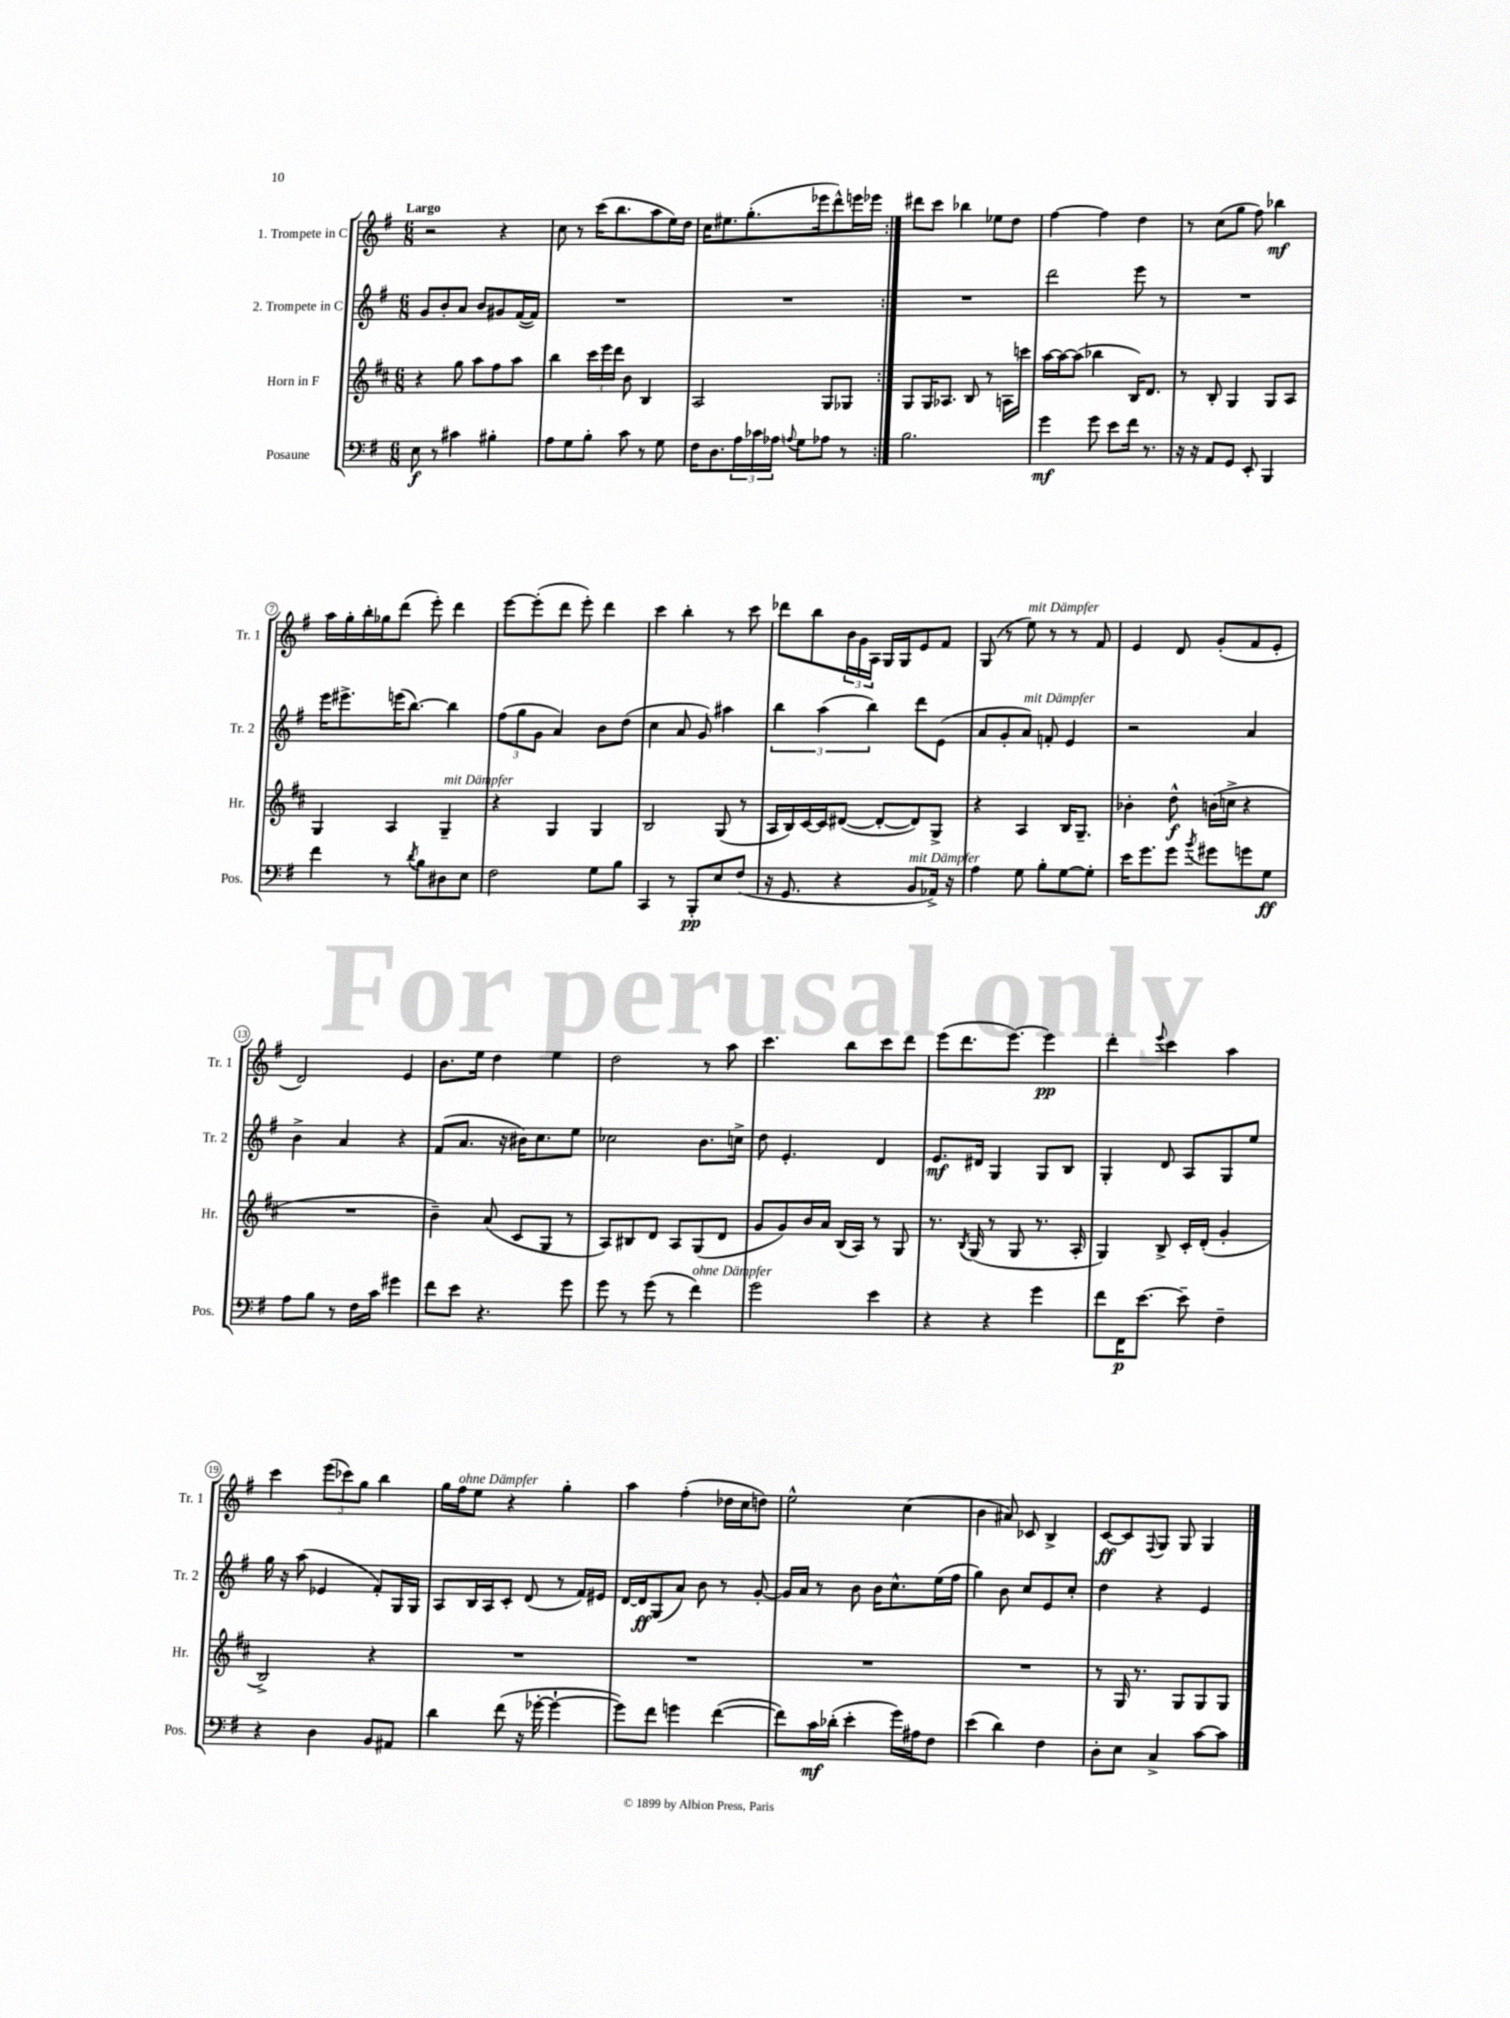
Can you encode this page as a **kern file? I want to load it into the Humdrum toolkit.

**kern	**dynam	**kern	**dynam	**kern	**dynam	**kern	**dynam
*part4	*part4	*part3	*part3	*part2	*part2	*part1	*part1
*staff4	*staff4	*staff3	*staff3	*staff2	*staff2	*staff1	*staff1
*I"Posaune	*	*I"Horn in F	*	*I"2. Trompete in C	*	*I"1. Trompete in C	*
*I'Pos.	*	*I'Hr.	*	*I'Tr. 2	*	*I'Tr. 1	*
*clefF4	*	*clefG2	*	*clefG2	*	*clefG2	*
*k[f#]	*	*k[f#c#]	*	*k[f#]	*	*k[f#]	*
*M6/8	*	*M6/8	*	*M6/8	*	*M6/8	*
=1	=1	=1	=1	=1	=1	=1	=1
!	!	!	!	!	!	!LO:TX:a:B:t=Largo	!
8E\	f	4r	.	8g/L	.	2r	.
8r	.	.	.	8b'/	.	.	.
4c#X\	.	8gg\	.	8a/J	.	.	.
.	.	8aa\L	.	8b/L	.	.	.
4B#X'\	.	8ff#\	.	8g#X/	.	4r	.
.	.	8aa\J	.	([16f#/L	.	.	.
.	.	.	.	16f#/JJ])	.	.	.
=2	=2	=2	=2	=2	=2	=2	=2
8A\L	.	4bb\	.	2.r	.	8cc\	.
8G\	.	.	.	.	.	8r	.
8B'\J	.	24ccc#\LL	.	.	.	(16ccc\KL	.
.	.	24eee\	.	.	.	.	.
.	.	.	.	.	.	8.bb\	.
.	.	24ddd\JJ	.	.	.	.	.
8c\	.	8b\	.	.	.	.	.
8r	.	4B/	.	.	.	8aa\	.
8G\	.	.	.	.	.	16ee\L)	.
.	.	.	.	.	.	16dd\JJ	.
=3	=3	=3	=3	=3	=3	=3	=3
16F#\KL	.	2A/	.	2.r	.	16cc\KL	.
8.D\	.	.	.	.	.	8.ee#X\	.
24A\L	.	.	.	.	.	(8.gg'\	.
24c-X\	.	.	.	.	.	.	.
24A-X\JJ	.	.	.	.	.	.	.
8qqAn/	.	.	.	.	.	.	.
8G\L	.	.	.	.	.	.	.
.	.	.	.	.	.	16eee-X\k	.
8A-X\J	.	8G/L	.	.	.	8ddd^^\)	.
8r	.	8G-X/J	.	.	.	16eeen\L	.
.	.	.	.	.	.	16eee-X\JJ	.
=4:|!	=4:|!	=4:|!	=4:|!	=4:|!	=4:|!	=4:|!	=4:|!
2.B\	.	8G/L	.	2.r	.	8ddd#X\L	.
.	.	16G/K	.	.	.	8ccc\J	.
.	.	8.A-X/J	.	.	.	.	.
.	.	.	.	.	.	4bb-X\	.
.	.	8B/	.	.	.	.	.
.	.	8r	.	.	.	8ee-X\L	.
.	.	16An\LL	.	.	.	8dd\J	.
.	.	16cccn\JJ	.	.	.	.	.
=5	=5	=5	=5	=5	=5	=5	=5
4g\	mf	[16aa\LL	.	2ddd\	.	[4ff#\	.
.	.	16aa\J_	.	.	.	.	.
.	.	(8aa\J]	.	.	.	.	.
8g\	.	4bb-X\	.	.	.	4ff#\]	.
8e\L	.	.	.	.	.	.	.
16f#\Jk	.	16B/KL)	.	8eee\	.	4dd\	.
8.r	.	8.d/J	.	.	.	.	.
.	.	.	.	8r	.	.	.
=6	=6	=6	=6	=6	=6	=6	=6
16r	.	8r	.	2.r	.	8r	.
16r	.	.	.	.	.	.	.
8AA/L	.	8B'/	.	.	.	(8cc\L	.
8GG/J	.	4G/	.	.	.	8gg\J	.
8EE'/	.	.	.	.	.	8ff#\)	.
4BBB/	.	8G/L	.	.	.	4bb-X\	mf
.	.	8A/J	.	.	.	.	.
!!LO:LB:g=z
=7	=7	=7	=7	=7	=7	=7	=7
4f#\	.	4G/	.	16eee\KL	.	16aa\LL	.
.	.	.	.	8.eee#X^\	.	16gg'\	.
.	.	.	.	.	.	16bb'\	.
.	.	.	.	.	.	16gg-X\J	.
8r	.	4A/	.	(16eeen\K	.	(8ddd\J	.
.	.	.	.	[8.bb\J)	.	.	.
8qd/	.	.	.	.	.	.	.
8B\L	.	.	.	.	.	8eee'\)	.
!	!	!LO:TX:a:i:t=mit Dämpfer	!	!	!	!	!
8D#X\	.	4G~/	.	4bb\]	.	4ddd\	.
8E\J	.	.	.	.	.	.	.
=8	=8	=8	=8	=8	=8	=8	=8
2F#\	.	4r	.	(12ff#\L	.	[8eee\L	.
.	.	.	.	12gg\	.	.	.
.	.	.	.	.	.	(8eee'\]	.
.	.	.	.	12g\J	.	.	.
.	.	4G/	.	4a/)	.	8ddd\J	.
.	.	.	.	.	.	8eee'\)	.
8G\L	.	4G/	.	8b\L	.	4ddd\	.
8B\J	.	.	.	(8dd\J	.	.	.
=9	=9	=9	=9	=9	=9	=9	=9
4CC/	.	2B/	.	4cc\	.	4ccc\	.
8r	.	.	.	8a/	.	4bb'\	.
8BBB'/L	pp	.	.	8g/)	.	.	.
8E/	.	(8G/	.	4aa#X\	.	8r	.
(8F#/J	.	8r	.	.	.	8ccc\	.
=10	=10	=10	=10	=10	=10	=10	=10
16r	.	16A/LL	.	6bb\	.	8ddd-X\L	.
8.GG/	.	16B/)	.	.	.	.	.
.	.	[16c#/	.	.	.	8bb\	.
.	.	.	.	(6aa\	.	.	.
.	.	16c#/J]	.	.	.	.	.
4r	.	([8d#X/J	.	.	.	24b\L	.
.	.	.	.	.	.	24g\	.
.	.	.	.	6bb\)	.	24A\JJ	.
.	.	8d#'/L_	.	.	.	16G/LL	.
.	.	.	.	.	.	16G/J	.
!LO:TX:a:i:t=mit Dämpfer	!	!	!	!	!	!	!
8BB/L	.	8d#/])	.	8ddd\L	.	8e/	.
16AA-X^/Jk)	.	8G^/J	.	(8e\J	.	8f#/J	.
16r	.	.	.	.	.	.	.
=11	=11	=11	=11	=11	=11	=11	=11
4A\	.	4r	.	8a/L	.	(8G/	.
.	.	.	.	8g'/	.	8r	.
!	!	!	!	!	!	!LO:TX:a:i:t=mit Dämpfer	!
!	!	!	!	!LO:TX:a:i:t=mit Dämpfer	!	!	!
8G\	.	4A/	.	8a/J)	.	8ee\)	.
8B'\L	.	.	.	8fn'/	.	8r	.
[8G\	.	16B/KL	.	4e/	.	8r	.
.	.	8.G~/J	.	.	.	.	.
8G'\J]	.	.	.	.	.	8f#/	.
=12	=12	=12	=12	=12	=12	=12	=12
16e\KL	.	4b-X'\	.	2r	.	4e/	.
8.g\	.	.	.	.	.	.	.
8g\J	.	8dd^^\	f	.	.	8d/	.
8qb/	.	.	.	.	.	.	.
8g#X\L	.	(16bn\LL	.	.	.	(8g'/L	.
.	.	16ccn^\JJ	.	.	.	.	.
8gn\	.	4r	.	4a/	.	8f#/	.
8G\J	ff	.	.	.	.	8e'/J	.
!!LO:LB:g=z
=13	=13	=13	=13	=13	=13	=13	=13
8A\L	.	2.r	.	4b^\	.	2d/)	.
8B\J	.	.	.	.	.	.	.
8r	.	.	.	4a/	.	.	.
16F#\LL	.	.	.	.	.	.	.
16c\JJ	.	.	.	.	.	.	.
4g#X\	.	.	.	4r	.	4e/	.
=14	=14	=14	=14	=14	=14	=14	=14
8f#\L	.	4b~\)	.	(8f#/L	.	8.b\L	.
8e\J	.	.	.	8.a/J	.	.	.
.	.	.	.	.	.	16ee\Jk	.
4.r	.	(8a/	.	.	.	4dd\	.
.	.	.	.	16r	.	.	.
.	.	8c#/L	.	16b#X\KL)	.	.	.
.	.	.	.	8.cc\	.	.	.
.	.	8G/J	.	.	.	4ee\	.
8g\	.	8r	.	8ee\J	.	.	.
=15	=15	=15	=15	=15	=15	=15	=15
8g\	.	8A/L)	.	2cc-X\	.	2dd\	.
8r	.	8B#X/	.	.	.	.	.
(8g\	.	8d/J	.	.	.	.	.
8r	.	8A/L	.	.	.	.	.
!LO:TX:a:i:t=ohne Dämpfer	!	!	!	!	!	!	!
4f#\)	.	(8G/	.	8.b\L	.	8r	.
.	.	8d/J	.	.	.	8aa\	.
.	.	.	.	16ccn^\Jk	.	.	.
=16	=16	=16	=16	=16	=16	=16	=16
2g\	.	8g/L	.	8dd\	.	4.ccc\	.
.	.	8g/)	.	4.e'/	.	.	.
.	.	16b/L	.	.	.	.	.
.	.	16a/JJ	.	.	.	.	.
.	.	(16B/LL	.	.	.	8bb\L	.
.	.	16A/JJ)	.	.	.	.	.
4e\	.	8r	.	4d/	.	8ccc\	.
.	.	8G/	.	.	.	8ddd\J	.
=17	=17	=17	=17	=17	=17	=17	=17
4r	.	8.r	.	8.e/L	mf	(8eee\L	.
.	.	.	.	.	.	8.ddd\	.
.	.	8qB/	.	.	.	.	.
.	.	(16G/	.	16d#X/Jk	.	.	.
4r	.	8r	.	4G/	.	.	.
.	.	.	.	.	.	[8.eee\J)	.
.	.	8G/	.	.	.	.	.
4g\	.	8.r	.	8G/L	.	4eee\]	pp
.	.	.	.	8B/J	.	.	.
.	.	16A'/	.	.	.	.	.
=18	=18	=18	=18	=18	=18	=18	=18
8f#\L	.	4G/)	.	4G'/	.	4ddd'\	.
16FF#\K	p	.	.	.	.	.	.
[8.e\J	.	.	.	.	.	.	.
.	.	.	.	.	.	8qqeee/	.
.	.	8B^/	.	8d/	.	4ccc\	.
8e~\]	.	16c#'/LL	.	8A/L	.	.	.
.	.	(16d'/JJ	.	.	.	.	.
4F#~\	.	4g'/	.	8G/	.	4aa\	.
.	.	.	.	8ee/J	.	.	.
!!LO:LB:g=z
=19	=19	=19	=19	=19	=19	=19	=19
4r	.	2B^/)	.	16gg\	.	4ccc\	.
.	.	.	.	16r	.	.	.
.	.	.	.	(8aa\	.	.	.
4D\	.	.	.	4e-X/	.	(12eee\L	.
.	.	.	.	.	.	12ccc-X\)	.
.	.	.	.	.	.	12gg\J	.
8BB/L	.	4r	.	8f#'/L)	.	4bb\	.
8AA#X/J	.	.	.	16G/L	.	.	.
.	.	.	.	16G/JJ	.	.	.
=20	=20	=20	=20	=20	=20	=20	=20
4d\	.	2.r	.	8A/L	.	16gg\LL	.
!	!	!	!	!	!	!LO:TX:a:i:t=ohne Dämpfer	!
.	.	.	.	.	.	16ff#\J	.
.	.	.	.	16B/L	.	8ee\J	.
.	.	.	.	16A/J	.	.	.
(8f#\	.	.	.	8c'/J	.	4r	.
16r	.	.	.	(8d/	.	.	.
[16g-X'\	.	.	.	.	.	.	.
4g-`\_	.	.	.	8r	.	4gg'\	.
.	.	.	.	16f#/LL)	.	.	.
.	.	.	.	16e#X/JJ	.	.	.
=21	=21	=21	=21	=21	=21	=21	=21
8g-\L])	.	2.r	.	[16d/LL	.	4aa\	.
.	.	.	.	16d/J]	ff	.	.
8f#\J	.	.	.	(8G/	.	.	.
4gn\	.	.	.	8a/J)	.	(4ff#'\	.
.	.	.	.	8b\	.	.	.
([4f#\	.	.	.	8r	.	16dd-X\LL	.
.	.	.	.	.	.	16cc\J	.
.	.	.	.	[8g'/	.	8ddn\J)	.
=22	=22	=22	=22	=22	=22	=22	=22
8f#\L])	.	2.r	.	16g/LL]	.	2ee^^\	.
.	.	.	.	16a/JJ	.	.	.
16c\L	mf	.	.	8r	.	.	.
(16d-X'\JJ	.	.	.	.	.	.	.
4e'\	.	.	.	8b\	.	.	.
.	.	.	.	16b\KL	.	.	.
.	.	.	.	8.cc^^\	.	.	.
16g\LL)	.	.	.	.	.	(4cc\	.
16A#X\J	.	.	.	.	.	.	.
8F#\J	.	.	.	(16ee\L	.	.	.
.	.	.	.	16ff#\JJ	.	.	.
=23	=23	=23	=23	=23	=23	=23	=23
(4e\	.	2.r	.	4gg\)	.	4b\	.
4d\)	.	.	.	8b\	.	8a#X/)	.
.	.	.	.	8cc/L	.	8c-X/	.
4F#\	.	.	.	8e/	.	4B^/	.
.	.	.	.	8cc'/J	.	.	.
=24	=24	=24	=24	=24	=24	=24	=24
8D'\L	.	8r	.	4dd\	.	[8c/L	ff
8E\J	.	16G/	.	.	.	8c/]	.
.	.	8.r	.	.	.	.	.
.	.	.	.	.	.	8qqF#/	.
4C^/	.	.	.	4r	.	8G/J	.
.	.	8G/L	.	.	.	8G/	.
[8c\L	.	8G/	.	4e/	.	4G/	.
8c\J]	.	8G/J	.	.	.	.	.
==	==	==	==	==	==	==	==
*-	*-	*-	*-	*-	*-	*-	*-
